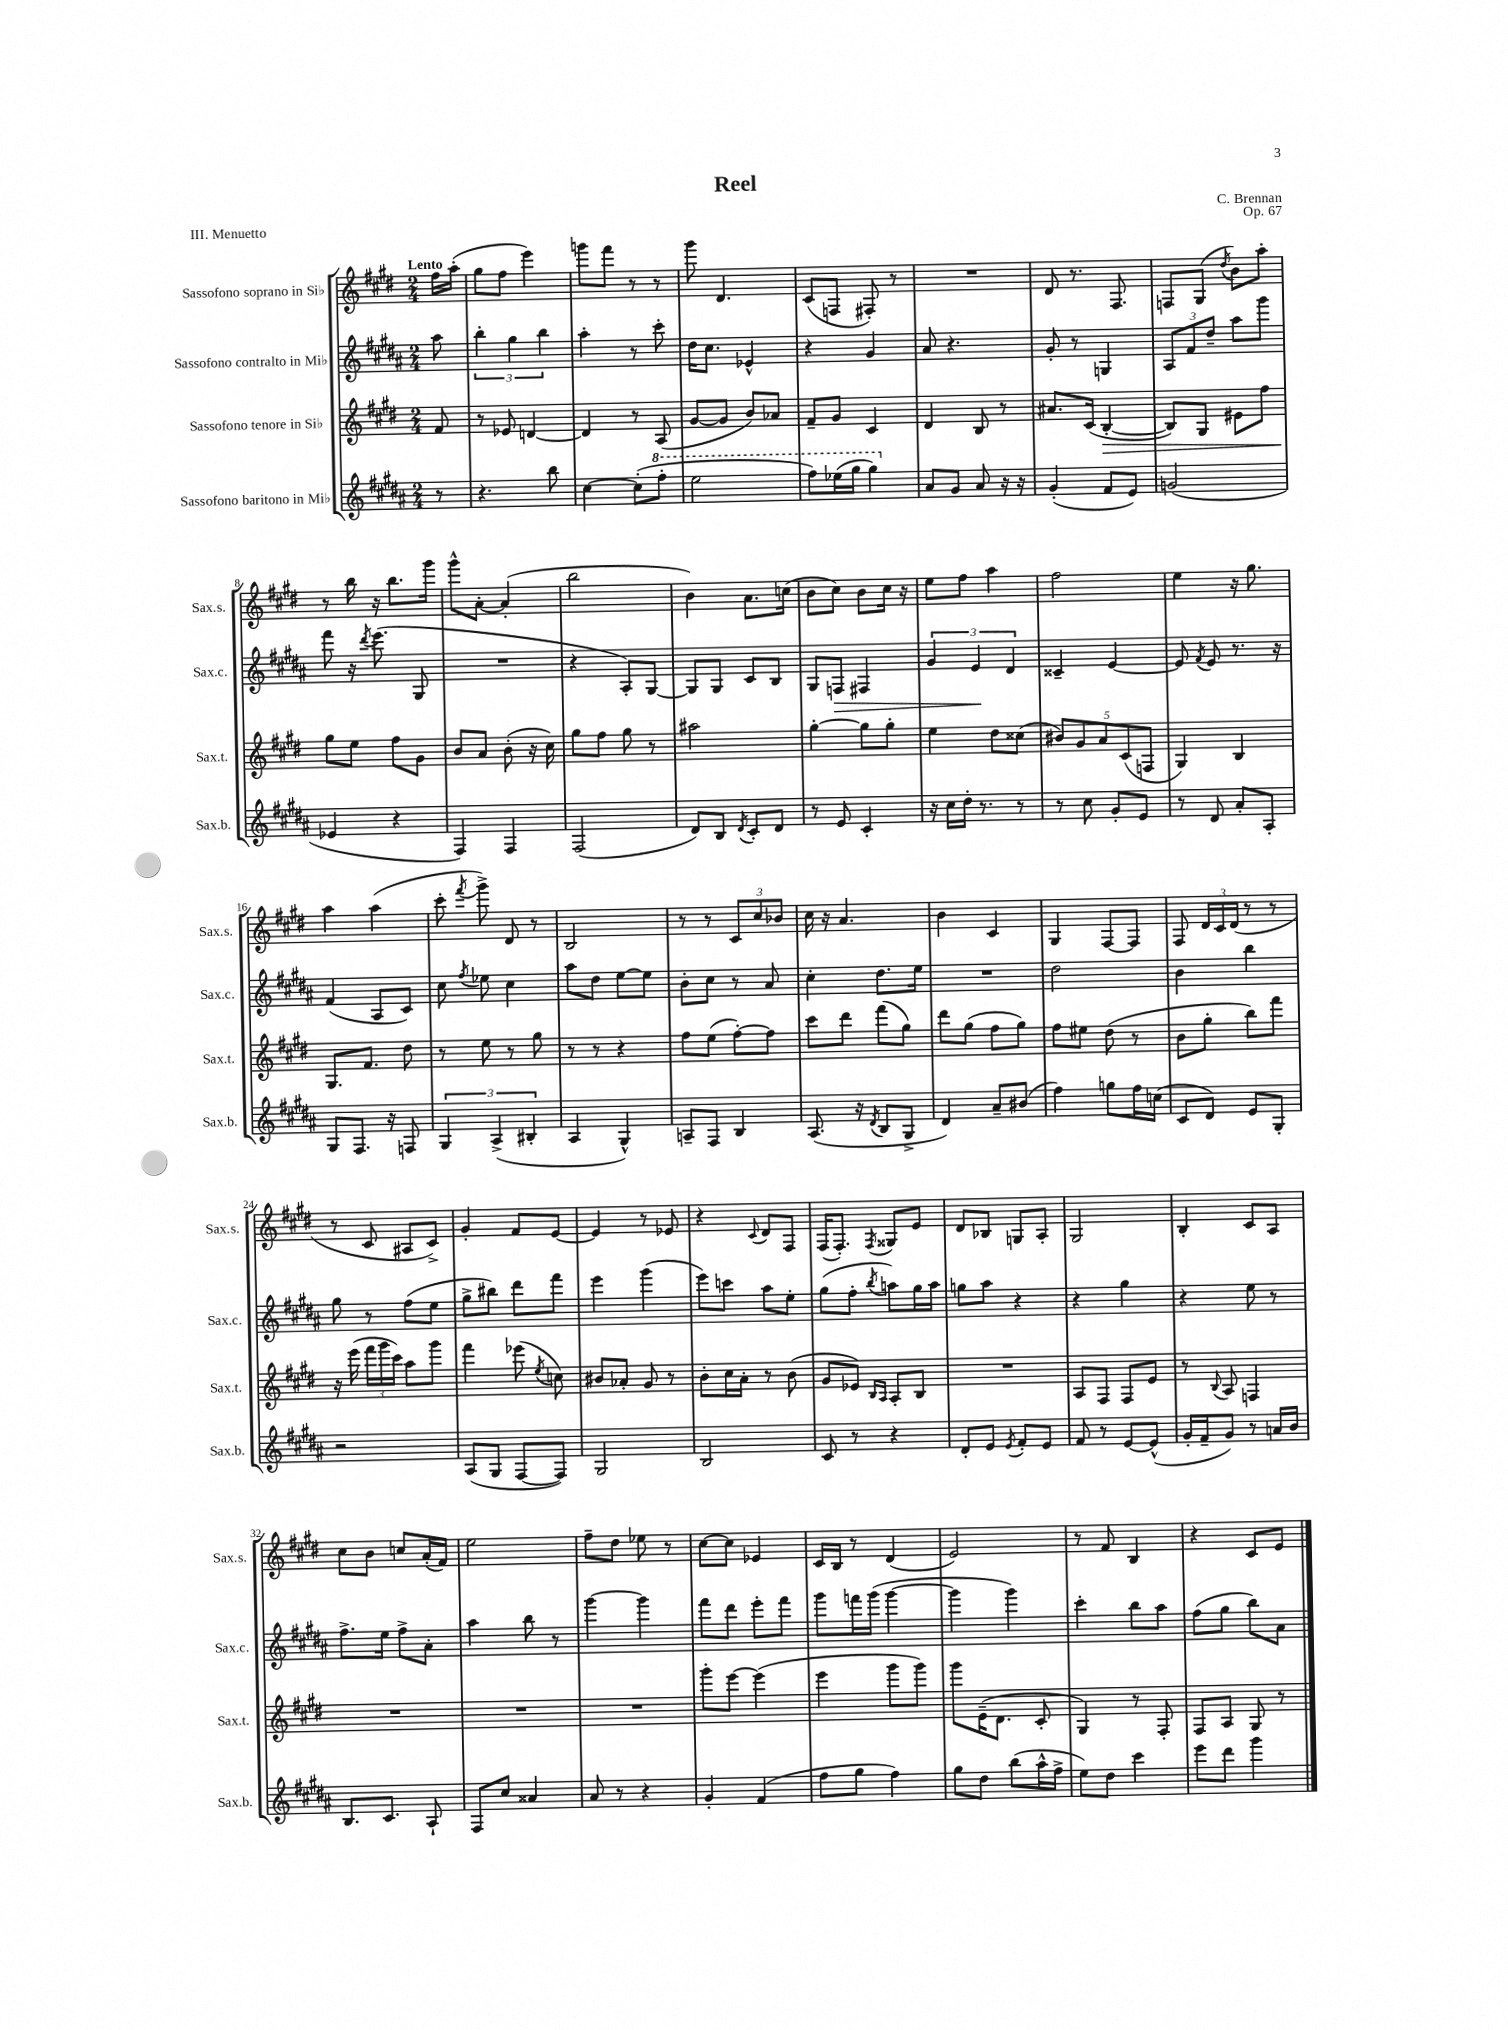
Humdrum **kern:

**kern	**kern	**dynam	**kern	**dynam	**kern
*part4	*part3	*part3	*part2	*part2	*part1
*staff4	*staff3	*staff3	*staff2	*staff2	*staff1
*I"Sassofono baritono in Mi♭	*I"Sassofono tenore in Si♭	*	*I"Sassofono contralto in Mi♭	*	*I"Sassofono soprano in Si♭
*I'Sax.b.	*I'Sax.t.	*	*I'Sax.c.	*	*I'Sax.s.
*clefG2	*clefG2	*	*clefG2	*	*clefG2
*k[f#c#g#d#a#]	*k[f#c#g#d#]	*	*k[f#c#g#d#a#]	*	*k[f#c#g#d#]
*M2/4	*M2/4	*	*M2/4	*	*M2/4
=	=	=	=	=	=
!	!	!	!	!	!LO:TX:a:B:t=Lento
8r	8f#/	.	8aa#\	.	16ff#\LL
.	.	.	.	.	(16aa'\JJ
=1	=1	=1	=1	=1	=1
4.r	8r	.	6bb'\	.	8gg#\L
.	8e-X/	.	.	.	8ff#\J
.	.	.	6gg#\	.	.
.	[4dn/	.	.	.	4eee\)
.	.	.	6bb\	.	.
8bb\	.	.	.	.	.
=2	=2	=2	=2	=2	=2
[4cc#\	4d/]	.	4aa#'\	.	8gggn\L
.	.	.	.	.	8fff#\J
(8cc#'\L]	8r	.	8r	.	8r
*8va	*	*	*	*	*
8fff#'\J	(8A/	.	8ccc#'\	.	8r
=3	=3	=3	=3	=3	=3
2eee\	[8g#/L	.	16dd#\KL	.	8ggg#\
.	.	.	8.cc#\J	.	.
.	8g#/J]	.	.	.	4.d#/
.	8b/L)	.	4e-X^^/	.	.
.	8a-X/J	.	.	.	.
=4	=4	=4	=4	=4	=4
8fff#\L)	8f#~/L	.	4r	.	(8c#/L
(16eee-X\L	8g#/J	.	.	.	8Fn/J
16ggg#\JJ	.	.	.	.	.
4ggg#\)	4c#/	.	4g#/	.	8F#X'/)
.	.	.	.	.	8r
=5	=5	=5	=5	=5	=5
*X8va	*	*	*	*	*
8a#/L	4d#/	.	8a#/	.	2r
8g#/J	.	.	4.r	.	.
8a#/	8B/	.	.	.	.
16r	8r	.	.	.	.
16r	.	.	.	.	.
=6	=6	=6	=6	=6	=6
(4g#'/	8.a#X/L	.	8g#'/	.	8d#/
.	.	.	8r	.	8.r
.	(16c#/Jk	.	.	.	.
!	!	!LO:HP:b	!	!	!
8f#/L	[4B'/	>	4Gn/	.	.
.	.	.	.	.	8.F#/
8e/J)	.	.	.	.	.
=7	=7	=7	=7	=7	=7
(2gn/	8B/L])	.	12A#/L	.	8Fn/L
.	.	.	12f#/	.	.
.	8G#/J	.	.	.	(8G#/J
.	.	.	12dd#~/J	.	.
.	.	.	.	.	8qdd#/
.	8e#X\L	.	8aa#\L	.	8b\L)
.	8ff#\J	.	8ggg#\J	.	8aa'\J
!!LO:LB:g=z
=8	=8	=8	=8	=8	=8
4e-X/	8gg#\L	.	8fff#\	.	8r
.	8ee\J	]	16r	.	16bb\
.	.	.	8qddd#/	.	.
.	.	.	(8.eee\	.	16r
4r	8ff#\L	.	.	.	8.bb\L
.	8g#\J	.	8G#/	.	.
.	.	.	.	.	16ggg#\Jk
=9	=9	=9	=9	=9	=9
4F#/)	8b/L	.	2r	.	8ggg#^^\L
.	8a/J	.	.	.	[8a'\J
4F#/	(8b'\	.	.	.	(4a'/]
.	16r	.	.	.	.
.	16cc#\)	.	.	.	.
=10	=10	=10	=10	=10	=10
(2F#/	8gg#\L	.	4r	.	2bb\
.	8ff#\J	.	.	.	.
.	8gg#\	.	8A#'/L)	.	.
.	8r	.	[8G#/J	.	.
=11	=11	=11	=11	=11	=11
8d#/L)	2aa#X\	.	8G#/L]	.	4b\)
8B/J	.	.	8G#/J	.	.
8qd#/	.	.	.	.	.
8c#'/L	.	.	8c#/L	.	8.a\L
8d#/J	.	.	8B/J	.	.
.	.	.	.	.	(16ccn\Jk
=12	=12	=12	=12	=12	=12
8r	[4gg#'\	.	8G#/L	.	8b\L
!	!	!	!	!LO:HP:b	!
8e/	.	.	8Fn/J	>	8cc#\J)
4c#'/	8gg#\L]	.	4F#X/	.	8b\L
.	8gg#'\J	.	.	.	16cc#\Jk
.	.	.	.	.	16r
=13	=13	=13	=13	=13	=13
16r	4ee\	.	6g#/	.	8ee\L
16cc#\LL	.	.	.	.	.
16dd#'\JJ	.	.	.	.	8ff#\J
.	.	.	6e/	.	.
8.r	.	.	.	.	.
.	8dd#\L	.	.	.	4aa\
.	.	.	6d#/	]	.
8r	(8cc##X\J	.	.	.	.
=14	=14	=14	=14	=14	=14
8r	10b#X/L)	.	4c##X~/	.	2ff#\
.	10g#/	.	.	.	.
8cc#\	.	.	.	.	.
.	10a/	.	.	.	.
8g#'/L	.	.	[4e/	.	.
.	(10c#/	.	.	.	.
8e/J	.	.	.	.	.
.	10Fn/J	.	.	.	.
=15	=15	=15	=15	=15	=15
8r	4G#/)	.	8e/]	.	4ee\
.	.	.	8qf#/	.	.
8d#/	.	.	8e/	.	.
8a#'/L	4B/	.	8.r	.	16r
.	.	.	.	.	8.gg#\
8A#'/J	.	.	.	.	.
.	.	.	16r	.	.
!!LO:LB:g=z
=16	=16	=16	=16	=16	=16
8G#/L	8.G#/L	.	(4f#/	.	4aa\
8.F#/J	.	.	.	.	.
.	8.f#/J	.	.	.	.
.	.	.	8A#/L	.	(4aa\
16r	.	.	.	.	.
8Fn/	8dd#\	.	8c#/J)	.	.
=17	=17	=17	=17	=17	=17
6G#/	8r	.	8cc#\	.	8ccc#'\
.	.	.	8qff#/	.	8qfff#/
.	8ee\	.	8ee-X\	.	8ggg#^\)
(6A#^/	.	.	.	.	.
.	8r	.	4cc#\	.	8d#/
6B#X'/	.	.	.	.	.
.	8gg#\	.	.	.	8r
=18	=18	=18	=18	=18	=18
4A#/	8r	.	8aa#\L	.	2B/
.	8r	.	8dd#\J	.	.
4G#^^/)	4r	.	[8ee\L	.	.
.	.	.	8ee\J]	.	.
=19	=19	=19	=19	=19	=19
8An~/L	8ff#\L	.	8b'\L	.	8r
8F#/J	(8ee\J	.	8cc#\J	.	8r
4B/	[8ff#'\L)	.	8r	.	12c#/L
.	.	.	.	.	12cc#/
.	8ff#\J]	.	8a#/	.	.
.	.	.	.	.	12b-X/J
=20	=20	=20	=20	=20	=20
(8.A#/	8ccc#\L	.	4cc#'\	.	16cc#\
.	.	.	.	.	16r
.	8ddd#\J	.	.	.	4.a/
16r	.	.	.	.	.
8qd#/	.	.	.	.	.
8B/L	(8fff#\L	.	8.dd#\L	.	.
8G#^/J	8gg#\J)	.	.	.	.
.	.	.	16ee\Jk	.	.
=21	=21	=21	=21	=21	=21
4d#/)	8ddd#\L	.	2r	.	4b\
.	(8gg#\J	.	.	.	.
8a#~/L	8ff#\L	.	.	.	4c#/
(8b#X/J	8gg#\J)	.	.	.	.
=22	=22	=22	=22	=22	=22
4ff#\)	8ff#\L	.	2dd#\	.	4G#/
.	8ee#X\J	.	.	.	.
8ggn\L	(8dd#\	.	.	.	[8F#/L
16ff#\L	8r	.	.	.	8F#/J]
(16ccn\JJ	.	.	.	.	.
=23	=23	=23	=23	=23	=23
8c#/L	8b\L	.	4b\	.	8F#/
8d#/J)	8gg#'\J	.	.	.	24d#/LL
.	.	.	.	.	24c#/
.	.	.	.	.	(24d#/JJ
8e/L	8bb\L)	.	4bb\	.	8r
8G#'/J	8fff#\J	.	.	.	8r
!!LO:LB:g=z
=24	=24	=24	=24	=24	=24
2r	16r	.	8gg#\	.	8r
.	(16eee\	.	.	.	.
.	24fff#\LL	.	8r	.	8c#/
.	24ggg#\	.	.	.	.
.	24ccc#\JJ)	.	.	.	.
.	8aa\L	.	(8ff#\L	.	8A#X/L
.	8ggg#\J	.	8ee\J	.	8c#^/J)
=25	=25	=25	=25	=25	=25
(8A#/L	4fff#\	.	8gg#^\L	.	4g#'/
8G#/J	.	.	8bb#X\J)	.	.
[8F#/L	(8eee-X\	.	8ddd#\L	.	8f#/L
.	8qee/	.	.	.	.
8F#/J])	8ccn\)	.	8fff#\J	.	[8e/J
=26	=26	=26	=26	=26	=26
2G#/	8b#X/L	.	4eee\	.	4e/]
.	8a-X'/J	.	.	.	.
.	8g#/	.	(4ggg#\	.	8r
.	8r	.	.	.	8e-X/
=27	=27	=27	=27	=27	=27
2B/	8b'\L	.	8eee\L)	.	4r
.	16cc#\L	.	8cccn\J	.	.
.	16a'\JJ	.	.	.	.
.	.	.	.	.	8qqc#/
.	8r	.	8aa#\L	.	8d#/L
.	(8b\	.	8ee'\J	.	8F#/J
=28	=28	=28	=28	=28	=28
8c#/	8g#/L	.	(8gg#\L	.	(16F#/KL
.	.	.	.	.	8.F#'/J)
8r	8e-X/J)	.	8ff#'\J	.	.
.	16qqB/LL	.	.	.	.
.	16qqA/JJ	.	8qbb/	.	8qF#/
4r	8A'/L	.	8aan\L)	.	8G##X/L
.	8B/J	.	16gg#\L	.	8e/J
.	.	.	16aa\JJ	.	.
=29	=29	=29	=29	=29	=29
8d#'/L	2r	.	8ggn\L	.	8d#/L
8e/J	.	.	8aa#\J	.	8B-X/J
8qe/	.	.	.	.	.
8f#'/L	.	.	4r	.	8Gn/L
8e/J	.	.	.	.	8A'/J
=30	=30	=30	=30	=30	=30
8f#/	8A/L	.	4r	.	2G#/
8r	8F#/J	.	.	.	.
[8e/L	8F#/L	.	4gg#\	.	.
(8e^^/J]	8e/J	.	.	.	.
=31	=31	=31	=31	=31	=31
16g#'/LL	8r	.	4r	.	4B'/
16f#~/J	.	.	.	.	.
.	8qqB/	.	.	.	.
8g#/J)	8A/	.	.	.	.
8r	4Fn/	.	8ee\	.	8c#/L
16an/LL	.	.	8r	.	8A/J
16b/JJ	.	.	.	.	.
!!LO:LB:g=z
=32	=32	=32	=32	=32	=32
8.B/L	2r	.	8.ff#^\L	.	8cc#\L
.	.	.	.	.	8b\J
8.c#/J	.	.	16ee\Jk	.	.
.	.	.	8ff#^\L	.	8ccn/L
8A#`/	.	.	8a#'\J	.	(16a'/L
.	.	.	.	.	16f#/JJ)
=33	=33	=33	=33	=33	=33
8F#/L	2r	.	4aa#\	.	2ee\
8cc#/J	.	.	.	.	.
4a##X/	.	.	8bb\	.	.
.	.	.	8r	.	.
=34	=34	=34	=34	=34	=34
8a#/	2r	.	[4ggg#\	.	8ff#~\L
8r	.	.	.	.	8dd#\J
4r	.	.	4ggg#\]	.	8ee-X\
.	.	.	.	.	8r
=35	=35	=35	=35	=35	=35
4g#'/	8ggg#'\L	.	8fff#\L	.	[8cc#\L
.	[8eee\J	.	8ddd#\J	.	8cc#\J]
(4f#/	(4eee\]	.	8eee'\L	.	4e-X/
.	.	.	8fff#\J	.	.
=36	=36	=36	=36	=36	=36
8ff#\L	4eee\	.	8ggg#\L	.	16c#/LL
.	.	.	.	.	16B/JJ
8gg#\J	.	.	16fffn\L	.	8r
.	.	.	(16ggg#\JJ	.	.
4ff#\)	8ggg#\L	.	[4ggg#\	.	(4d#/
.	8ggg#\J)	.	.	.	.
=37	=37	=37	=37	=37	=37
8gg#\L	8ggg#\L	.	4ggg#\]	.	2e/)
8dd#\J	(16e~\K	.	.	.	.
.	8.d#\J	.	.	.	.
(8bb\L	.	.	4ggg#\)	.	.
16aa#^^\L	8c#'/	.	.	.	.
16ff#^\JJ	.	.	.	.	.
=38	=38	=38	=38	=38	=38
8ee\L)	4G#/)	.	4ccc#'\	.	8r
8dd#\J	.	.	.	.	8f#/
4ccc#\	8r	.	8bb\L	.	4B/
.	8F#'/	.	8aa#\J	.	.
=39	=39	=39	=39	=39	=39
8eee\L	8F#/L	.	(8ff#\L	.	4r
8ddd#\J	8A/J	.	8gg#\J	.	.
4ggg#\	8G#/	.	8bb\L)	.	8c#/L
.	8r	.	8a#\J	.	8e/J
==	==	==	==	==	==
*-	*-	*-	*-	*-	*-
